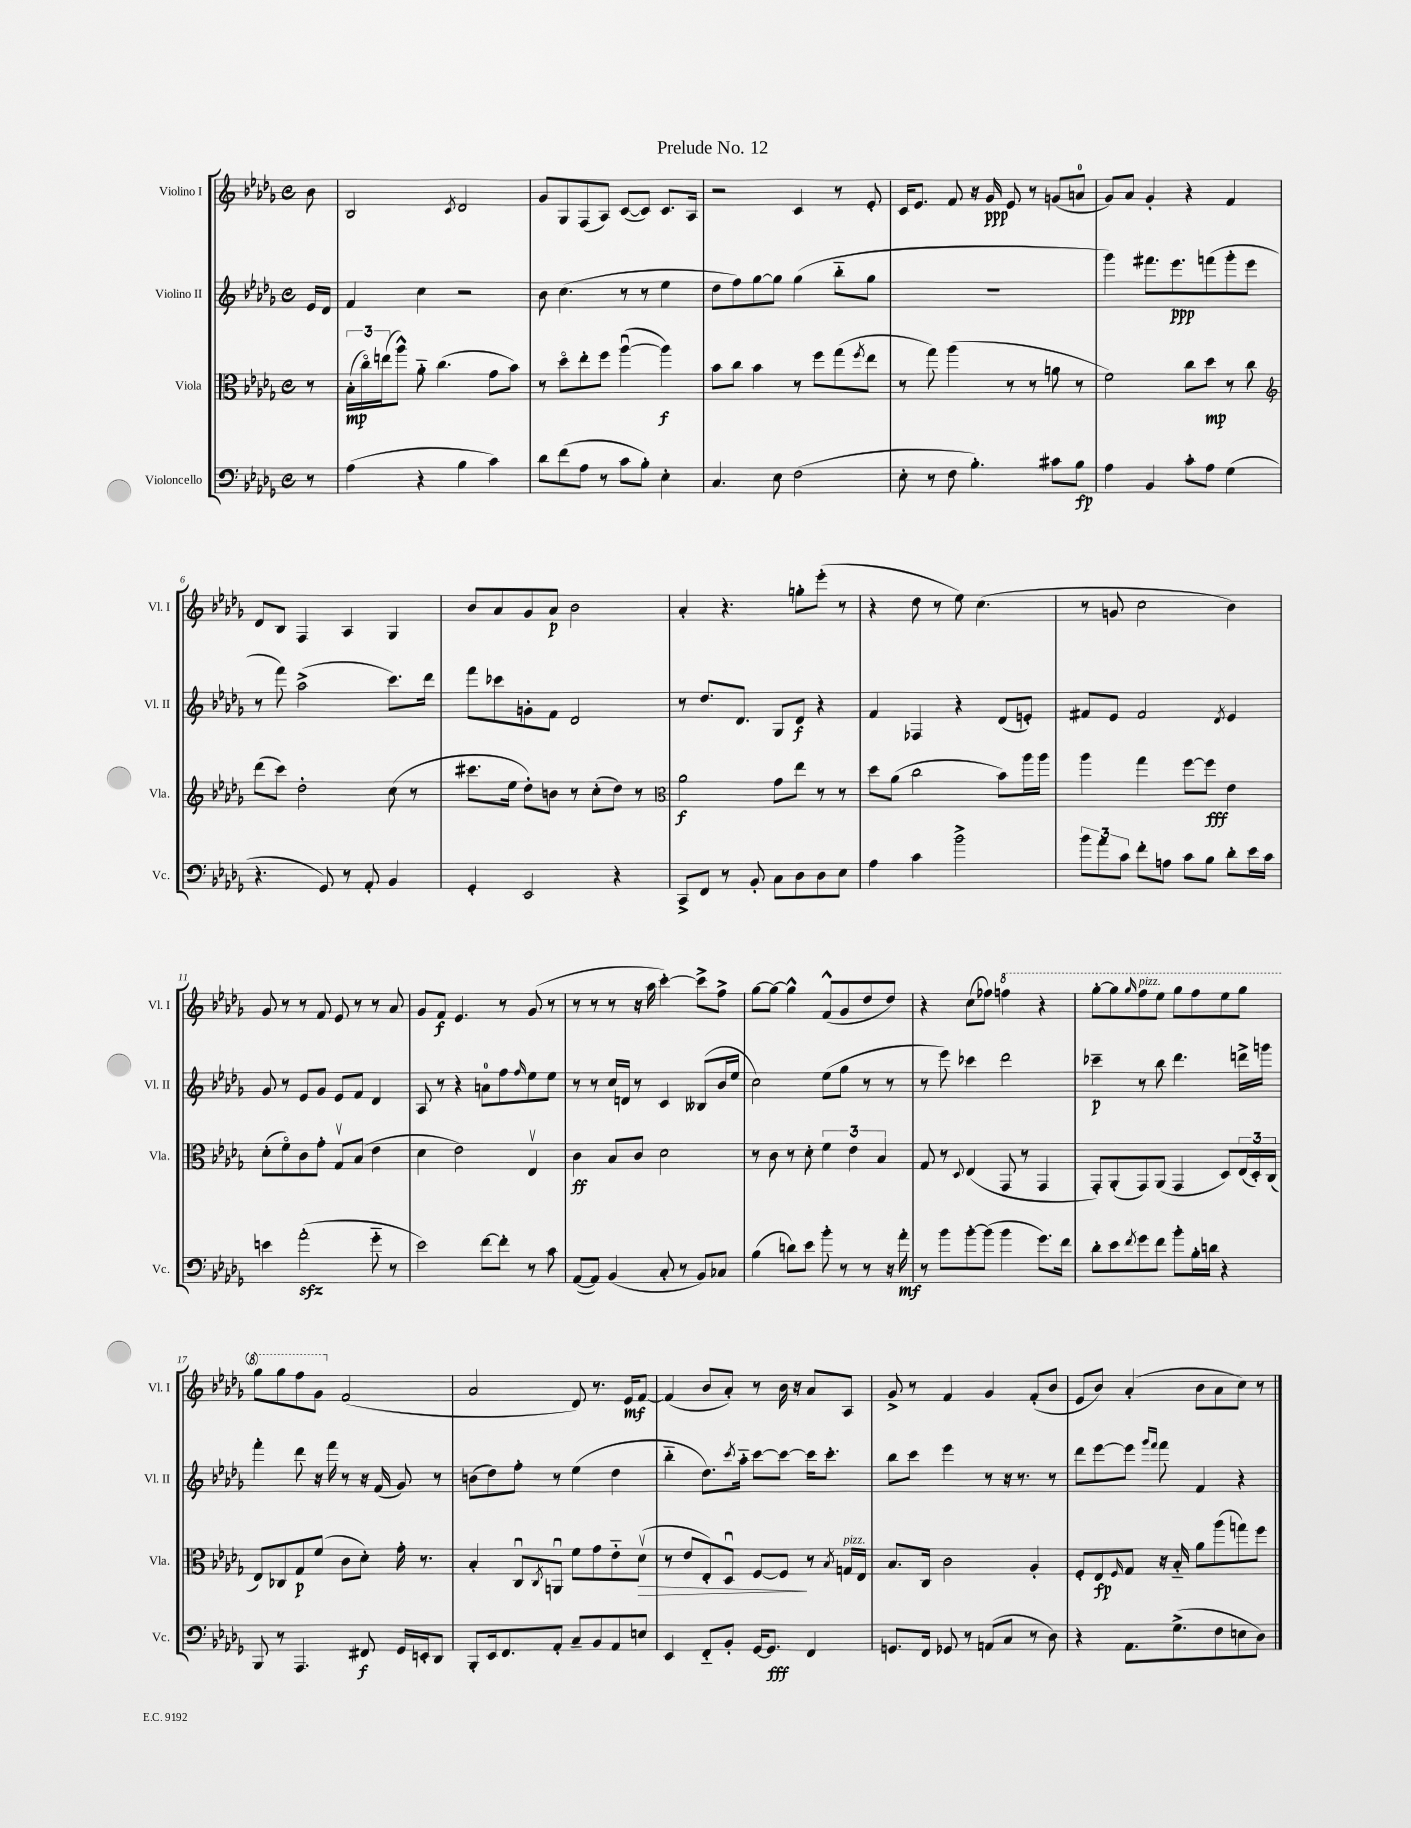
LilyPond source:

\header { title = "Prelude No. 12" }
<<
\new StaffGroup <<
\new Staff = "s0" \with { instrumentName = "Violino I" shortInstrumentName = "Vl. I" } {
    \clef treble \key des \major \defaultTimeSignature \time 4/4 \partial 8
    bes'8 |
    bes2 \acciaccatura { c'8 } des'2 |
    ges'8 ges8 f8( aes8) c'8~( c'8) c'8. aes16 |
    r2 c'4 r8 ees'8-. |
    c'16 ees'8. f'8 r16 ges'16\ppp ees'8 r8 g'8( a'8-0 |
    ges'8) aes'8 ges'4-. r4 f'4 |
    des'8 bes8 f4 aes4 ges4 |
    bes'8 aes'8 ges'8 aes'8\p bes'2 |
    aes'4-. r4. g''8-. ees'''8-.( r8 |
    r4 des''8 r8 ees''8) c''4.( |
    r8 g'8 c''2 bes'4) |
    ges'8 r8 r8 f'8 ees'8 r8 r8 aes'8 |
    ges'8 f'8\f ees'4. r8 ges'8( r8 |
    r8 r8 r8 r16 aes''16 c'''4~-.) c'''8-> f''8-> |
    ges''8~ ges''8~ ges''4-^ f'8-^( ges'8 des''8 des''8) |
    r4 c''8( fes''8) \ottava #1 f'''!4 r4 |
    ges'''8~-. ges'''8 \grace { ges'''16 } f'''8^\markup { \italic "pizz." } ees'''8 ges'''8 f'''8 ees'''8 ges'''8 |
    ges'''8 ges'''8 f'''8 ges''8 \ottava #0 f'2( |
    aes'2 des'8) r8. ees'16\mf f'8~ |
    f'4( bes'8 aes'8-.) r8 bes'16 r16 aes'8 aes8 |
    ges'8-> r8 f'4 ges'4 f'8-.( bes'8 |
    ees'8 bes'8) aes'4-.( bes'8 aes'8 c''8) r8 \bar "|." |
}
\new Staff = "s1" \with { instrumentName = "Violino II" shortInstrumentName = "Vl. II" } {
    \clef treble \key des \major \defaultTimeSignature \time 4/4 \partial 8
    ees'16 des'16 |
    f'4 c''4 r2 |
    bes'8 c''4.( r8 r8 ees''4 |
    des''8 f''8) ges''8~ ges''8 ges''4( bes''8-_ ges''8 |
    R1 |
    ges'''4) fis'''8. ees'''8.\ppp f'''8( ges'''8-. ees'''8 |
    r8 f'''8) aes''2->( c'''8.) des'''16 |
    f'''8 ces'''8 g'8-. f'8 des'2 |
    r8 des''8. des'8. ges8 des'8\f r4 |
    f'4 fes4 r4 des'8( e'8-.) |
    fis'8 ees'8 fis'2 \acciaccatura { des'8 } ees'4 |
    ges'8 r8 ees'8 ges'8 ees'8 f'8 des'4 |
    aes8 r8 r4 a'8-0 f''8 \grace { f''16 } ees''8 ees''8 |
    r8 r8 c''16 d'16 r8 c'4 beses8( bes'16 ees''16 |
    c''2) ees''8( ges''8 r8 r8 |
    r8 ees'''8) ces'''4 des'''2 |
    ces'''4--\p r8 bes''8 des'''4. d'''16-> g'''16 |
    f'''4-. des'''8 r16 f'''16 r8 r16 f'16( ges'8) r8 |
    b'8( des''8) f''8-. r8 ees''4( des''4 |
    bes''4-_ des''8.) \acciaccatura { c'''8 } aes''16-_ c'''8~ c'''8~ c'''16 c'''8.-. |
    bes''8 c'''8 ees'''4 r8 r16 r8. r8 |
    des'''8 ees'''8~ ees'''8 \grace { ges'''16 f'''16 } f'''8 f'4 r4 \bar "|." |
}
\new Staff = "s2" \with { instrumentName = "Viola" shortInstrumentName = "Vla." } {
    \clef alto \key des \major \defaultTimeSignature \time 4/4 \partial 8
    r8 |
    \tuplet 3/2 { bes16-.\mp( c''16\flageolet) e''16( } aes''8-^) aes'8-_ c''4.( ges'8 bes'8) |
    r8 des''8\flageolet ees''8-. f''8 aes''4~\downbow( aes''4\f) |
    bes'8 c''8 bes'4 r8 f''8 ges''8( \acciaccatura { f''8 } ees''8 |
    r8 ges''8) aes''4( r8 r8 a'8 r8 |
    f'2) c''8 des''8\mp r8 c''8 |
    \clef treble des'''8( c'''8) des''2-. c''8( r8 |
    cis'''8. ees''16 des''8-.) b'8 r8 c''8-.( des''8) r8 |
    \clef alto aes'2\f ges'8 ees''8 r8 r8 |
    des''8 aes'8( c''2 bes'8) aes''16 aes''16 |
    aes''4 ges''4 f''8~ f''8\fff ees'4 |
    des'8-.( f'8\flageolet) c'8 ges'8-. ges8\upbow bes8( ees'4 |
    des'4 ees'2) ees4\upbow |
    c'4\ff bes8 c'8 des'2 |
    r8 c'8 r8 des'8-. \tuplet 3/2 { f'4 ees'4 bes4 } |
    ges8 r8 \appoggiatura { des8 } ees4( ges,8 r8 ges,4 |
    ges,8-.) aes,8-.( ges,8) aes,8( ges,4 des8) \tuplet 3/2 { ees16( des16-.) c16( } |
    ees8) ces8 ges8\p f'8( c'8 des'8-.) ges'16-. r8. |
    bes4-. c8\downbow \acciaccatura { c8 } a,8\downbow f'8 ges'8 ees'8-_ des'8\upbow\>( |
    r8 ees'8 ees8-.) des8\downbow f8~ f8\! r8 \acciaccatura { bes8 } g16^\markup { \italic "pizz." } ees16 |
    bes8. c16 c'2 aes4-. |
    f8-. ees8\fp \grace { f16 } ges8 r16 bes16-_ aes'8 aes''8( g''8) f''8 \bar "|." |
}
\new Staff = "s3" \with { instrumentName = "Violoncello" shortInstrumentName = "Vc." } {
    \clef bass \key des \major \defaultTimeSignature \time 4/4 \partial 8
    r8 |
    aes4( r4 bes4 c'4) |
    des'8 f'8( aes8 r8 c'8 bes8-.) ees4-. |
    c4. ees8 f2( |
    ees8-. r8 f8 bes4.-.) cis'8 bes8\fp |
    aes4 bes,4 c'8-. aes8 ges4( |
    r4. ges,8) r8 aes,8-. bes,4 |
    ges,4-. ees,2 r4 |
    c,8-> f,8 r8 bes,8-. c8 des8 des8 ees8 |
    aes4 c'4 bes'2-> |
    \tuplet 3/2 { bes'8 aes'8 c'8 } f'8-. a8 c'8 bes8 des'8-. ees'16 c'16 |
    e'4 aes'2-.\sfz( ges'8-_ r8 |
    ees'2) f'8~ f'8-. r8 c'8 |
    aes,8~( aes,8) bes,4( c8-. r8 bes,8) ces8 |
    bes4( d'8) ees'8 bes'8-. r8 r8 r16 aes'16-.\mf |
    r8 bes'8 bes'8~-. bes'8( bes'4 ges'8.) f'16 |
    des'8-. ees'8 \acciaccatura { f'8 } ges'8 f'8 bes'8-. bes16-. d'16 r4 |
    bes,,8 r8 aes,,4. fis,8\f ges,16 e,16-. des,8 |
    bes,,8-. ees,16 f,8. aes,8-. c8-- bes,8 aes,8 e8 |
    ees,4 f,8-_ bes,8-. ges,16~ ges,8.\fff f,4 |
    g,8. f,16 ges,8 r8 a,8( c8 r8 des8) |
    r4 aes,8. ges8.->( f8 e8 des8) \bar "|." |
}
>>
>>
